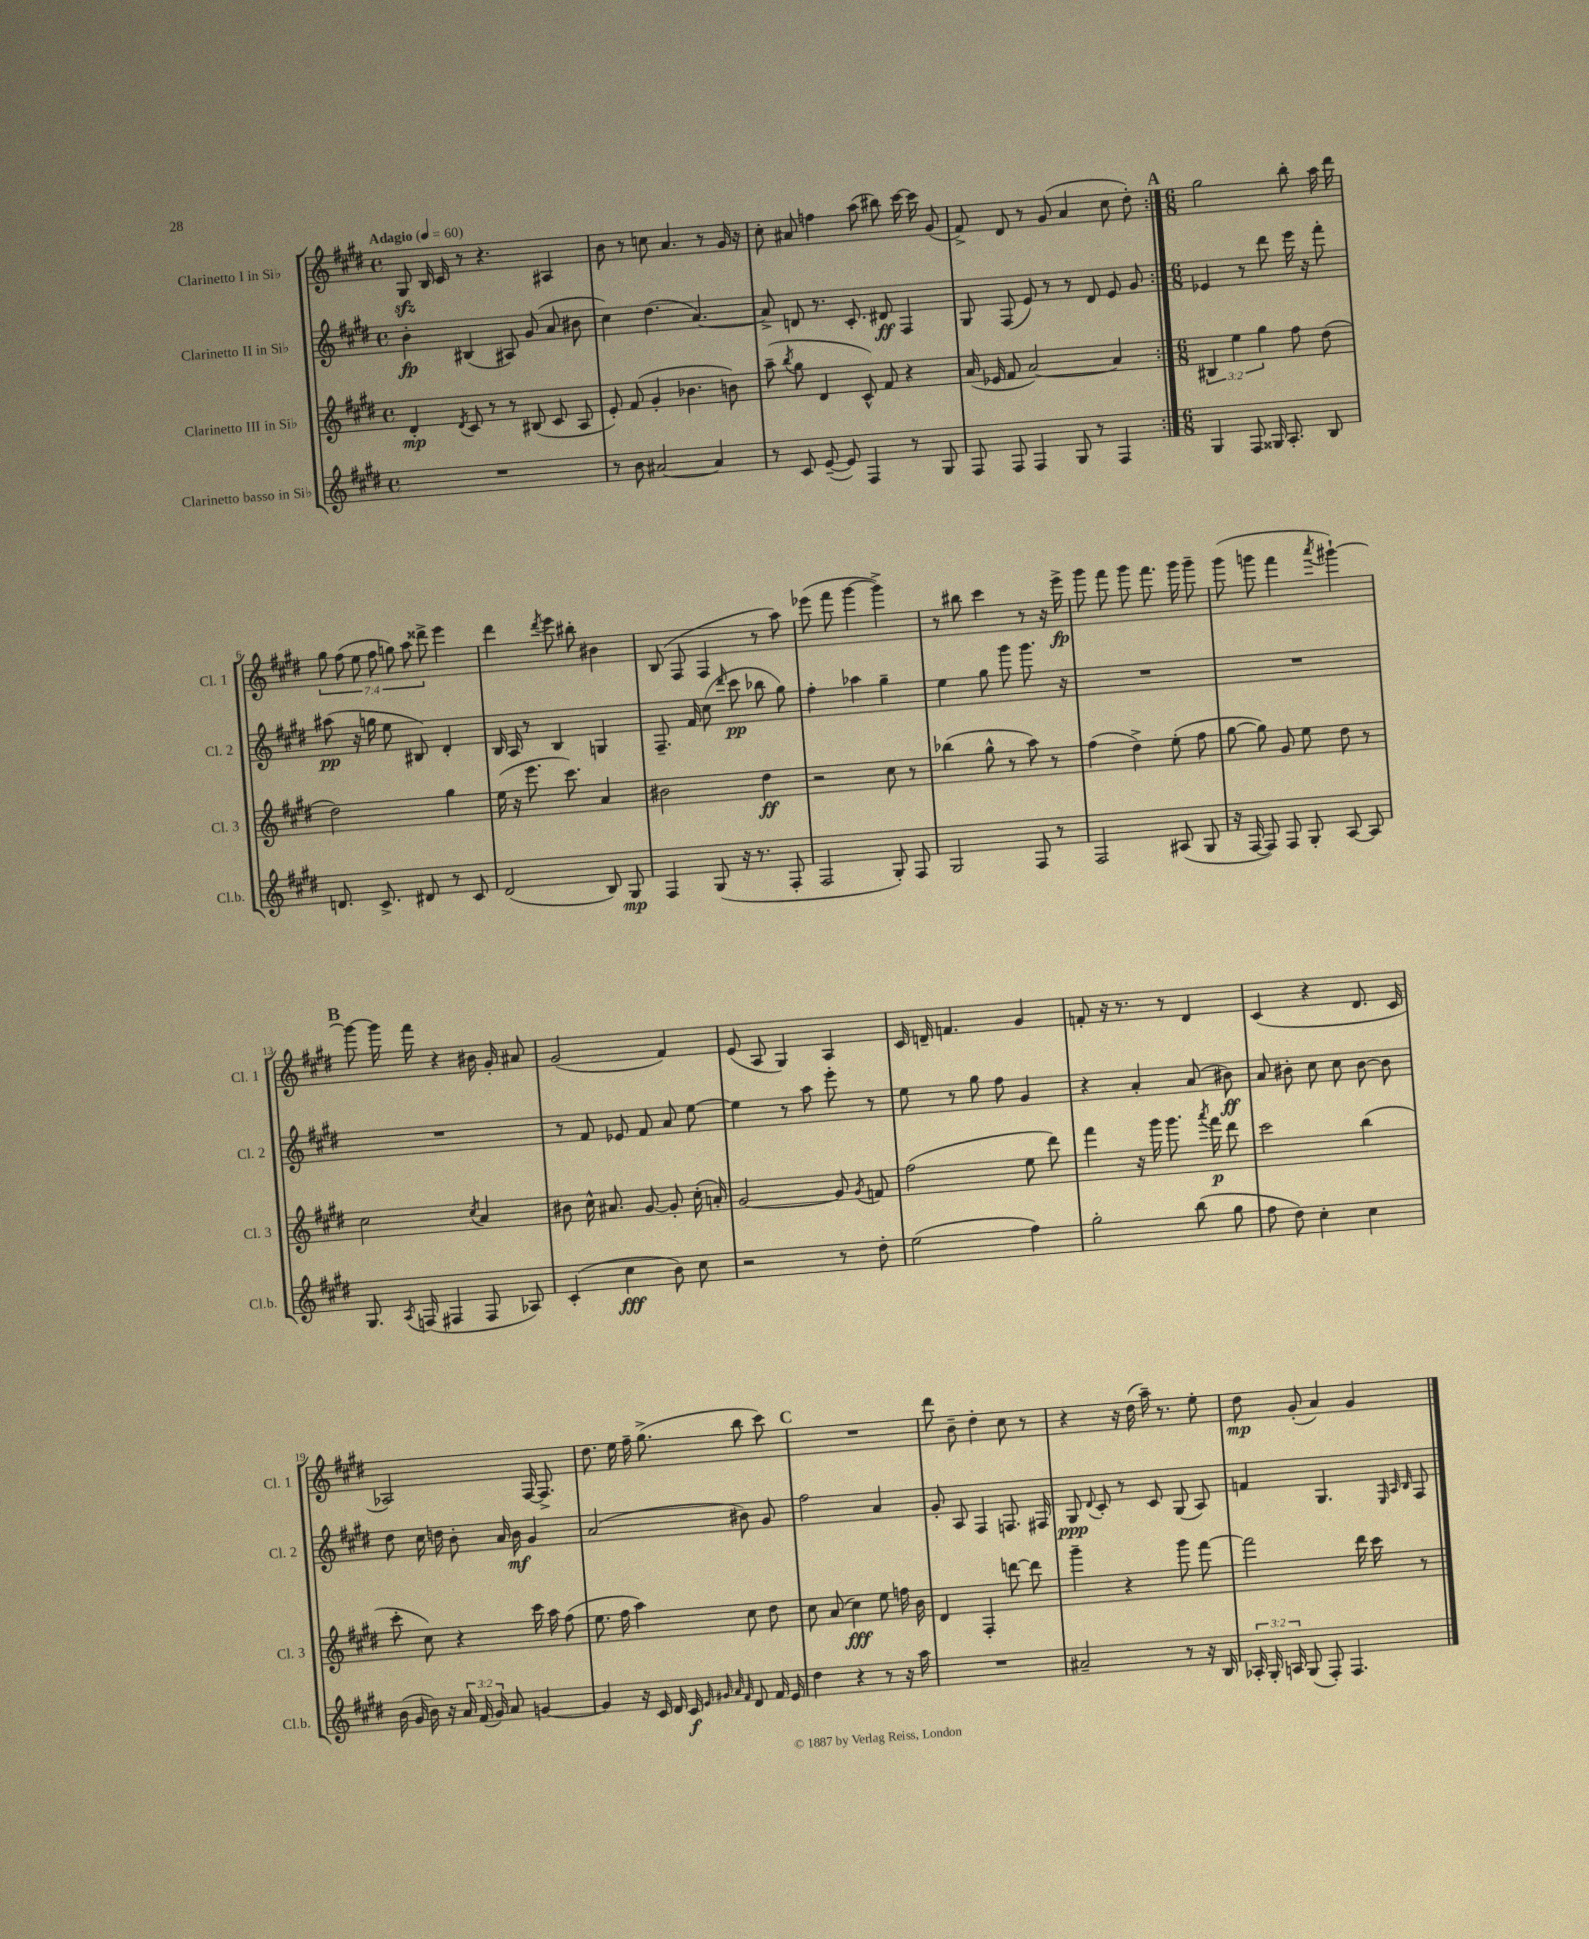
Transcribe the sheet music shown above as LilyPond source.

<<
\new StaffGroup <<
\new Staff = "s0" \with { instrumentName = "Clarinetto I in Sib" shortInstrumentName = "Cl. 1" } {
    \clef treble \key e \major \defaultTimeSignature \time 4/4 \override Staff.TupletNumber.text = #tuplet-number::calc-fraction-text \tempo "Adagio" 4 = 60
    \autoBeamOff \repeat volta 2 { gis8\sfz b16 cis'16 r8 r4. ais4 |
    b'8 r8 c''8 a'4. r8 gis'16 r16 |
    cis''8-. ais'8 f''4 a''8( bis''8) cis'''16~ cis'''16 gis'8( |
    fis'8->) dis'8 r8 gis'8( a'4 cis''8 dis''8-.) | }
    \mark \markup { \bold "A" } \numericTimeSignature \time 6/8 gis''2 b''8-. a''16 dis'''16 |
    \tuplet 7/4 { gis''8 fis''8( e''8 fis''8 g''8) a''8 disis'''8-> } e'''4 |
    dis'''4 \acciaccatura { dis'''8 } e'''8 bis''8-. bis'4 |
    b8( fis8 fis4 r8 a''8) |
    ees'''8( fis'''8 gis'''4~ gis'''4->) |
    r8 bis''8 cis'''4 r8 r16 e'''16->\fp |
    gis'''8 fis'''8 gis'''8 fis'''8. gis'''16 gis'''8-- |
    gis'''8( g'''8 fis'''4 \acciaccatura { a'''8 } gis'''4~-!) |
    \mark \markup { \bold "B" } gis'''8~ gis'''16 fis'''16 r4 bis'16 gis'16-. ais'8 |
    gis'2( fis'4) |
    e'8( a8 gis4) a4 |
    cis'16 d'16-- f'4. gis'4 |
    f'8-. r16 r8. r8 dis'4 |
    cis'4( r4 dis'8. cis'16 |
    aes2) fis16~ fis8.-> |
    dis''8. e''16 fis''16-- gis''8.->( b''8 cis'''8) |
    \mark \markup { \bold "C" } R2. |
    dis'''8 b'8-- dis''4-. cis''8 r8 |
    r4 r16 dis''16( a''16--) r8. e''8-. |
    dis''8\mp gis'8-.( a'4) gis'4 \bar "|." |
}
\new Staff = "s1" \with { instrumentName = "Clarinetto II in Sib" shortInstrumentName = "Cl. 2" } {
    \clef treble \key e \major \defaultTimeSignature \time 4/4
    \autoBeamOff \repeat volta 2 { b'4-.\fp bis4( ais8) gis'8( a'8 bis'8 |
    cis''4) dis''4.( a'4.~) |
    a'8-> d'8 r8. cis'8.-. dis'8\ff fis4 |
    gis8 fis8( e'8) r8 r8 dis'8 e'8 gis'8 | }
    \mark \markup { \bold "A" } \numericTimeSignature \time 6/8 ees'4 r8 dis'''8 e'''16 r16 fis'''8-. |
    ais''8\pp( r16 g''16 e''8 bis8) dis'4-. |
    b16 a16 r8 b4 g4 |
    fis8.-- fis'16 cis''8( \grace { dis'''16 } cis'''8\pp bes''8 gis''8) |
    fis''4-. aes''4 gis''4-- |
    e''4 gis''8 gis'''8 gis'''8. r16 |
    R2. |
    R2. |
    \mark \markup { \bold "B" } R2. |
    r8 fis'8 ees'8 fis'8 a'8 e''8~ |
    e''4 r8 a''8 e'''8-. r8 |
    e''8 r8 gis''8 fis''8 gis'4 |
    r4 a'4-. a'8( bis'8\ff) |
    a'8 bis'8-. cis''8 cis''8 bis'8~ bis'8 |
    dis''8 cis''16 d''16 b'8-. a'16 b'16\mf gis'4 |
    a'2( bis'8) gis'8 |
    \mark \markup { \bold "C" } fis''2 a'4 |
    gis'8-. a8 fis4 f8. fis16 |
    gis8\ppp \appoggiatura { dis'8 } cis'8-. r8 cis'8 gis8( a8) |
    f'4 gis4. \grace { e32 a32 b32 } fis8 \bar "|." |
}
\new Staff = "s2" \with { instrumentName = "Clarinetto III in Sib" shortInstrumentName = "Cl. 3" } {
    \clef treble \key e \major \defaultTimeSignature \time 4/4 \override Staff.TupletNumber.text = #tuplet-number::calc-fraction-text
    \autoBeamOff \repeat volta 2 { dis'4-.\mp \acciaccatura { dis'8 } cis'8 r8 r8 bis8( cis'8 a8 |
    e'8-.) fis'8( gis'4-. bes'4. b'8) |
    a''8--( \acciaccatura { b''8 } gis''8 dis'4 cis'8-^) fis'8 r4 |
    a'16( ees'16 fis'8 a'2~) a'4 | }
    \mark \markup { \bold "A" } \numericTimeSignature \time 6/8 \tuplet 3/2 { bis4 e''4 gis''4 } fis''8 dis''8( |
    dis''2) gis''4 |
    e''16( r16 e'''8. cis'''8.) a'4 |
    bis'2 dis''4\ff |
    r2 cis''8 r8 |
    bes''4( gis''8-^ r8 a''8) r8 |
    fis''4( dis''4->) e''8-.( fis''8 |
    gis''8~ gis''8) gis'8 e''8 dis''8 r8 |
    \mark \markup { \bold "B" } cis''2 \acciaccatura { cis''8 } a'4 |
    bis'8 cis''16-^ ais'8. gis'8~ gis'8-. cis''16-.( a'16-.) |
    gis'2~ gis'8 \acciaccatura { gis'8 } f'8 |
    fis''2( e''8 dis'''8) |
    fis'''4 r16 gis'''16 gis'''8. \acciaccatura { a'''8 } fis'''16\p dis'''8 |
    cis'''2 b''4( |
    cis'''8-. cis''8) r4 cis'''16 a''16 fis''8( |
    e''8. fis''16 a''4) cis''8 dis''8 |
    \mark \markup { \bold "C" } cis''8 a'8( cis''4\fff) e''8 f''16 b'16 |
    dis'4 fis4-. d'''8~ d'''8 |
    gis'''4-- r4 gis'''8 fis'''8~ |
    fis'''2 dis'''16 cis'''16 r8 \bar "|." |
}
\new Staff = "s3" \with { instrumentName = "Clarinetto basso in Sib" shortInstrumentName = "Cl.b." } {
    \clef treble \key e \major \defaultTimeSignature \time 4/4 \override Staff.TupletNumber.text = #tuplet-number::calc-fraction-text
    \autoBeamOff \repeat volta 2 { R1 |
    r8 b'8 ais'2~ ais'4 |
    r8 cis'8 e'8~--( e'8) fis4 r8 gis8 |
    fis8 fis8 fis4 gis8 r8 fis4 | }
    \mark \markup { \bold "A" } \numericTimeSignature \time 6/8 gis4 fis8 gisis16 a8.-. b8 |
    d'8. cis'8.-> dis'8 r8 cis'8 |
    dis'2( b8) gis8\mp |
    fis4 gis8( r16 r8. fis8-. |
    fis2 gis8-.) fis8 |
    gis2 fis8 r8 |
    fis2 ais8( gis8 |
    r16 fis16~ fis8) fis8 gis8-. a8~ a8 |
    \mark \markup { \bold "B" } gis8. \acciaccatura { a8 } f16( fis4 fis8 aes8) |
    cis'4-.( cis''4\fff b'8) cis''8 |
    r2 r8 dis''8-. |
    e''2( fis''4) |
    gis''2-. b''8( gis''8 |
    fis''8 dis''8) cis''4-. cis''4 |
    b'16( gis'16 b'16) r16 \tuplet 3/2 { a'16 fis'16( gis'16) } a'8 g'4~ |
    g'4 r16 cis'16 dis'16 cis'16\f \grace { e'32 gis'32 a'32 fis'32 } dis'8 fis'16 e'16 |
    \mark \markup { \bold "C" } dis''4 r4 r8 r16 a''16 |
    R2. |
    ais'2-- r8 r16 b16 |
    \tuplet 3/2 { aes16-. gis16-. a16 } gis8( fis8-.) fis4. \bar "|." |
}
>>
>>
